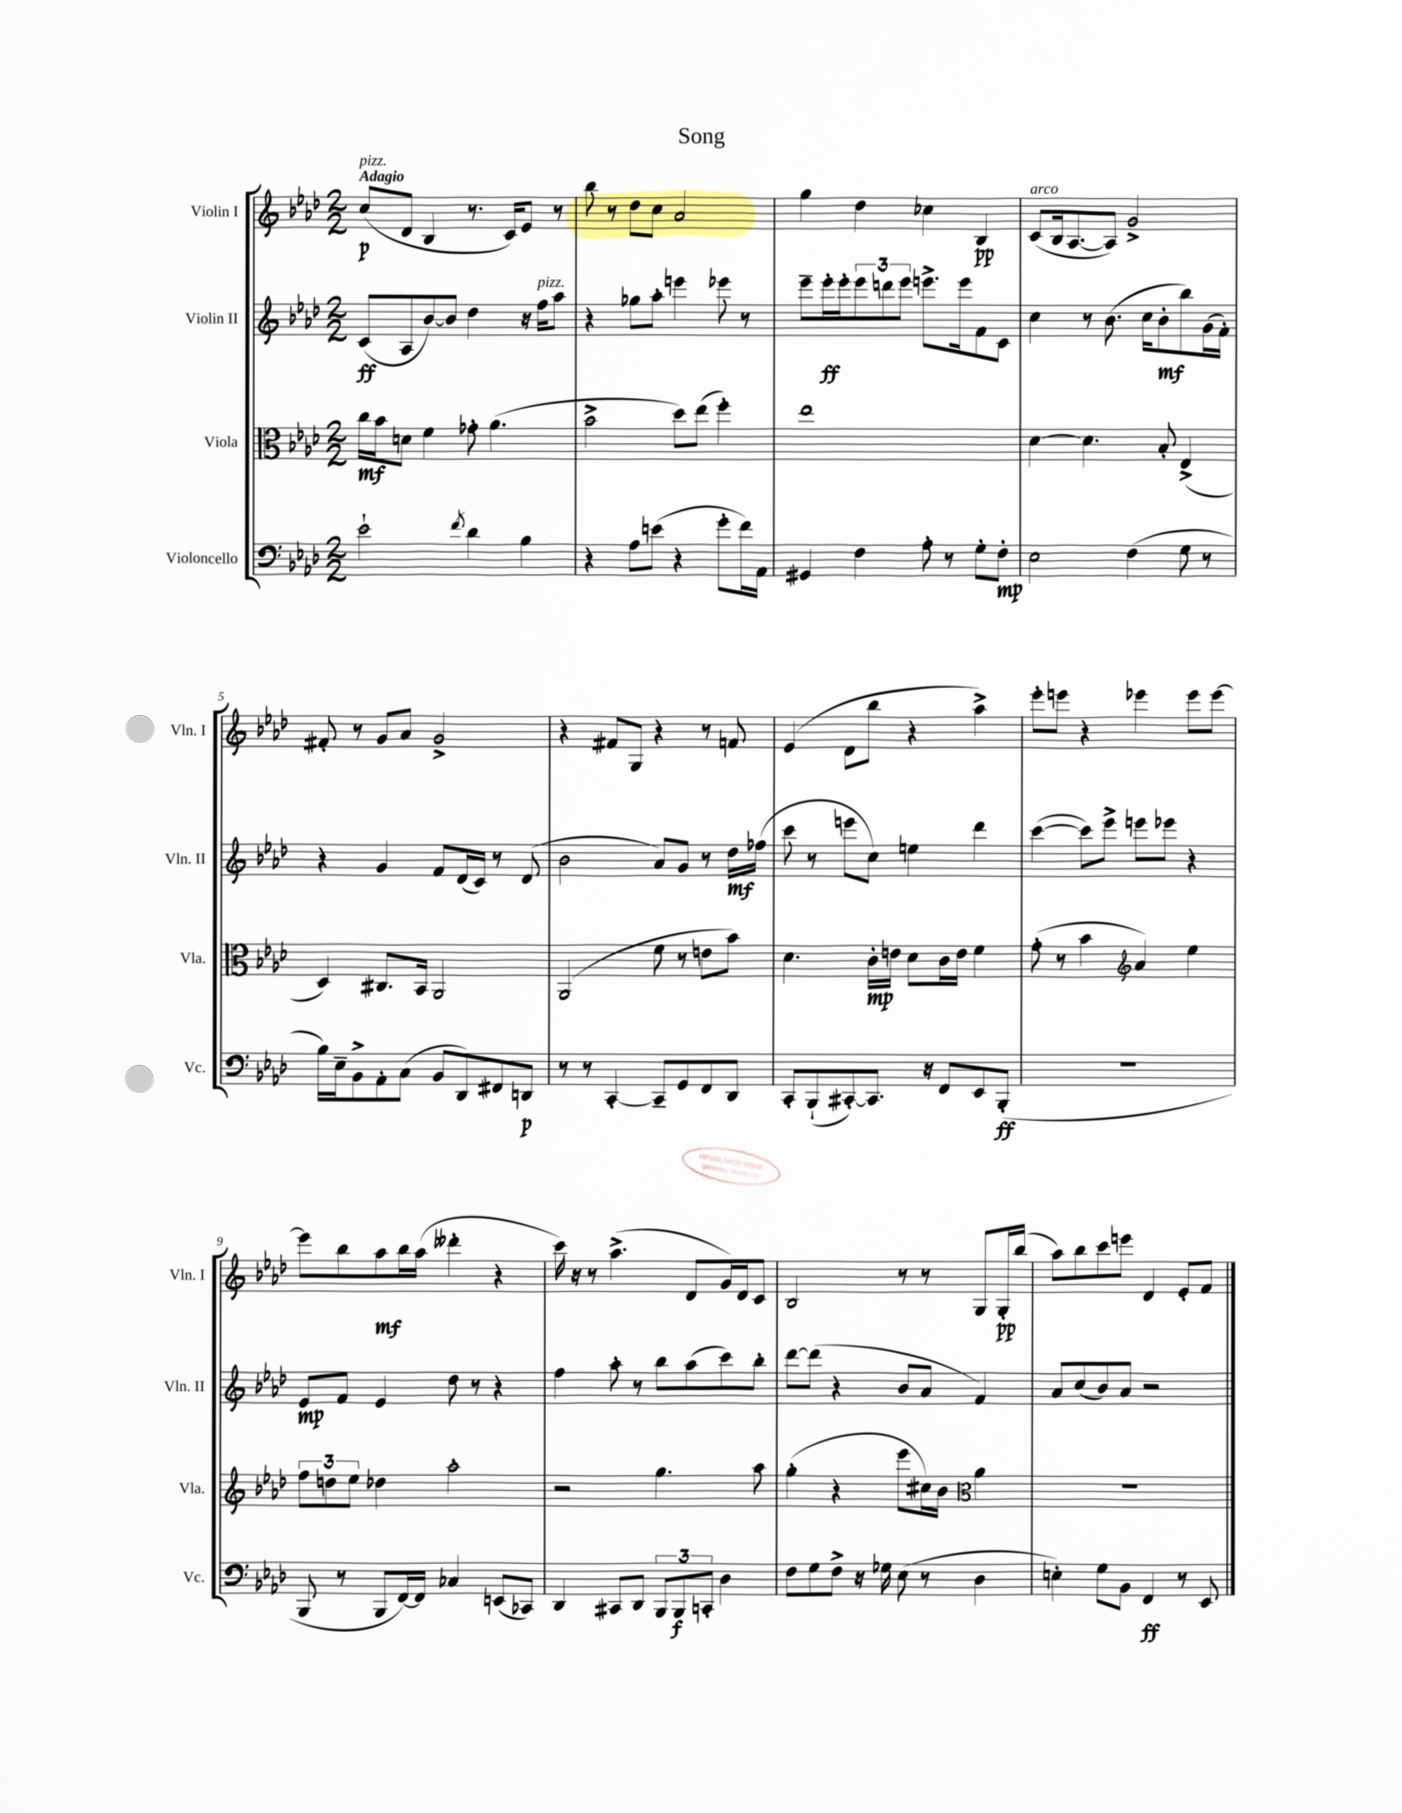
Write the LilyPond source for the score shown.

\header { title = "Song" }
<<
\new StaffGroup <<
\new Staff = "s0" \with { instrumentName = "Violin I" shortInstrumentName = "Vln. I" } {
    \clef treble \key aes \major \numericTimeSignature \time 2/2 \tempo "Adagio"
    c''8\p^\markup { \italic "pizz." }( des'8 bes4 r8. c'16) ees'8 r8 |
    bes''8 r8 des''8 c''8 aes'2 |
    g''4 des''4 ces''4 bes4\pp |
    c'8^\markup { \italic "arco" }( bes16 aes8.~ aes8) g'2-> |
    fis'8-. r8 g'8 aes'8 g'2-> |
    r4 fis'8 g8 r4 r8 f'8 |
    ees'4( des'8 bes''8 r4 aes''4->) |
    ees'''8-. e'''8 r4 ees'''4 ees'''8 ees'''8~ |
    ees'''8 bes''8 aes''8\mf bes''16 aes''16( deses'''4-. r4 |
    c'''16) r16 r8 aes''4.->( des'8 g'16) des'16 c'8 |
    bes2 r8 r8 g8 g16-.\pp bes''16( |
    aes''8) bes''8 c'''8 e'''8 des'4 ees'8-. f'8 \bar "|." |
}
\new Staff = "s1" \with { instrumentName = "Violin II" shortInstrumentName = "Vln. II" } {
    \clef treble \key aes \major \numericTimeSignature \time 2/2
    c'8\ff( aes8 bes'8~) bes'8 des''4 r16 f''16^\markup { \italic "pizz." } aes''8 |
    r4 ges''8 aes''8-. e'''4 ees'''8 r8 |
    ees'''8-- ees'''16-.\ff ees'''16-. \tuplet 3/2 { ees'''8 d'''8 ees'''8 } e'''8.-> e'''16 f'8 c'8 |
    c''4 r8 bes'8.( c''16 bes'8-.\mf bes''8) g'16( f'16-.) |
    r4 g'4 f'8 des'16( c'16) r8 des'8( |
    bes'2 aes'8) g'8 r8 des''16\mf fes''16( |
    c'''8 r8 e'''8 c''8) e''4 des'''4 |
    c'''4~( c'''8) ees'''8-> e'''8 ees'''8 r4 |
    ees'8\mp f'8 ees'4 des''8 r8 r4 |
    f''4 aes''8-. r8 bes''8 aes''8( c'''8) bes''8-. |
    des'''8~ des'''8( r4 bes'8 aes'8 f'4) |
    aes'8 c''8( bes'8) aes'8 r2 \bar "|." |
}
\new Staff = "s2" \with { instrumentName = "Viola" shortInstrumentName = "Vla." } {
    \clef alto \key aes \major \numericTimeSignature \time 2/2
    c''16\mf bes'16 d'8 f'4 ges'8-. aes'4.( |
    bes'2-> des''8) ees''8( f''4-.) |
    ees''1 |
    des'4~ des'4. bes8-. ees4->( |
    des4) cis8. bes,16 aes,2 |
    aes,2( f'8 r8 e'8 bes'8) |
    des'4. c'16-.\mp e'16 des'8 c'16 e'16 f'4 |
    g'8-.( r8 bes'4 \clef treble aes'4) ees''4 |
    \tuplet 3/2 { f''8 d''8 ees''8 } des''4 aes''2-. |
    r2 g''4. aes''8 |
    g''4-.( r4 ees'''8 cis''16) bes'16 \clef alto aes'4 |
    R1 \bar "|." |
}
\new Staff = "s3" \with { instrumentName = "Violoncello" shortInstrumentName = "Vc." } {
    \clef bass \key aes \major \numericTimeSignature \time 2/2
    ees'2-! \acciaccatura { f'8 } des'4 bes4 |
    r4 aes8 e'8( r4 g'8-. f'16) aes,16 |
    gis,4 f4 aes8-. r8 g8-. f8-.\mp |
    ees2 f4( g8 r8 |
    bes16) ees16-- bes,8-> aes,8-. c8( bes,8 des,8) fis,8 d,8\p |
    r8 r8 c,4~-. c,8-- g,8 f,8 des,8 |
    c,8-. bes,,8-!( cis,8~-.) cis,8. r16 f,8 ees,8 bes,,8-.\ff( |
    R1 |
    bes,,8 r8 bes,,8 f,16~) f,16 ces4 e,8( ces,8) |
    des,4 cis,8 des,8 \tuplet 3/2 { bes,,8 bes,,8\f c,8-. } des4 |
    f8 g8 f8-> r16 ges16 ees8( r8 des4 |
    e4-.) g8 bes,8 f,4\ff r8 ees,8 \bar "|." |
}
>>
>>
